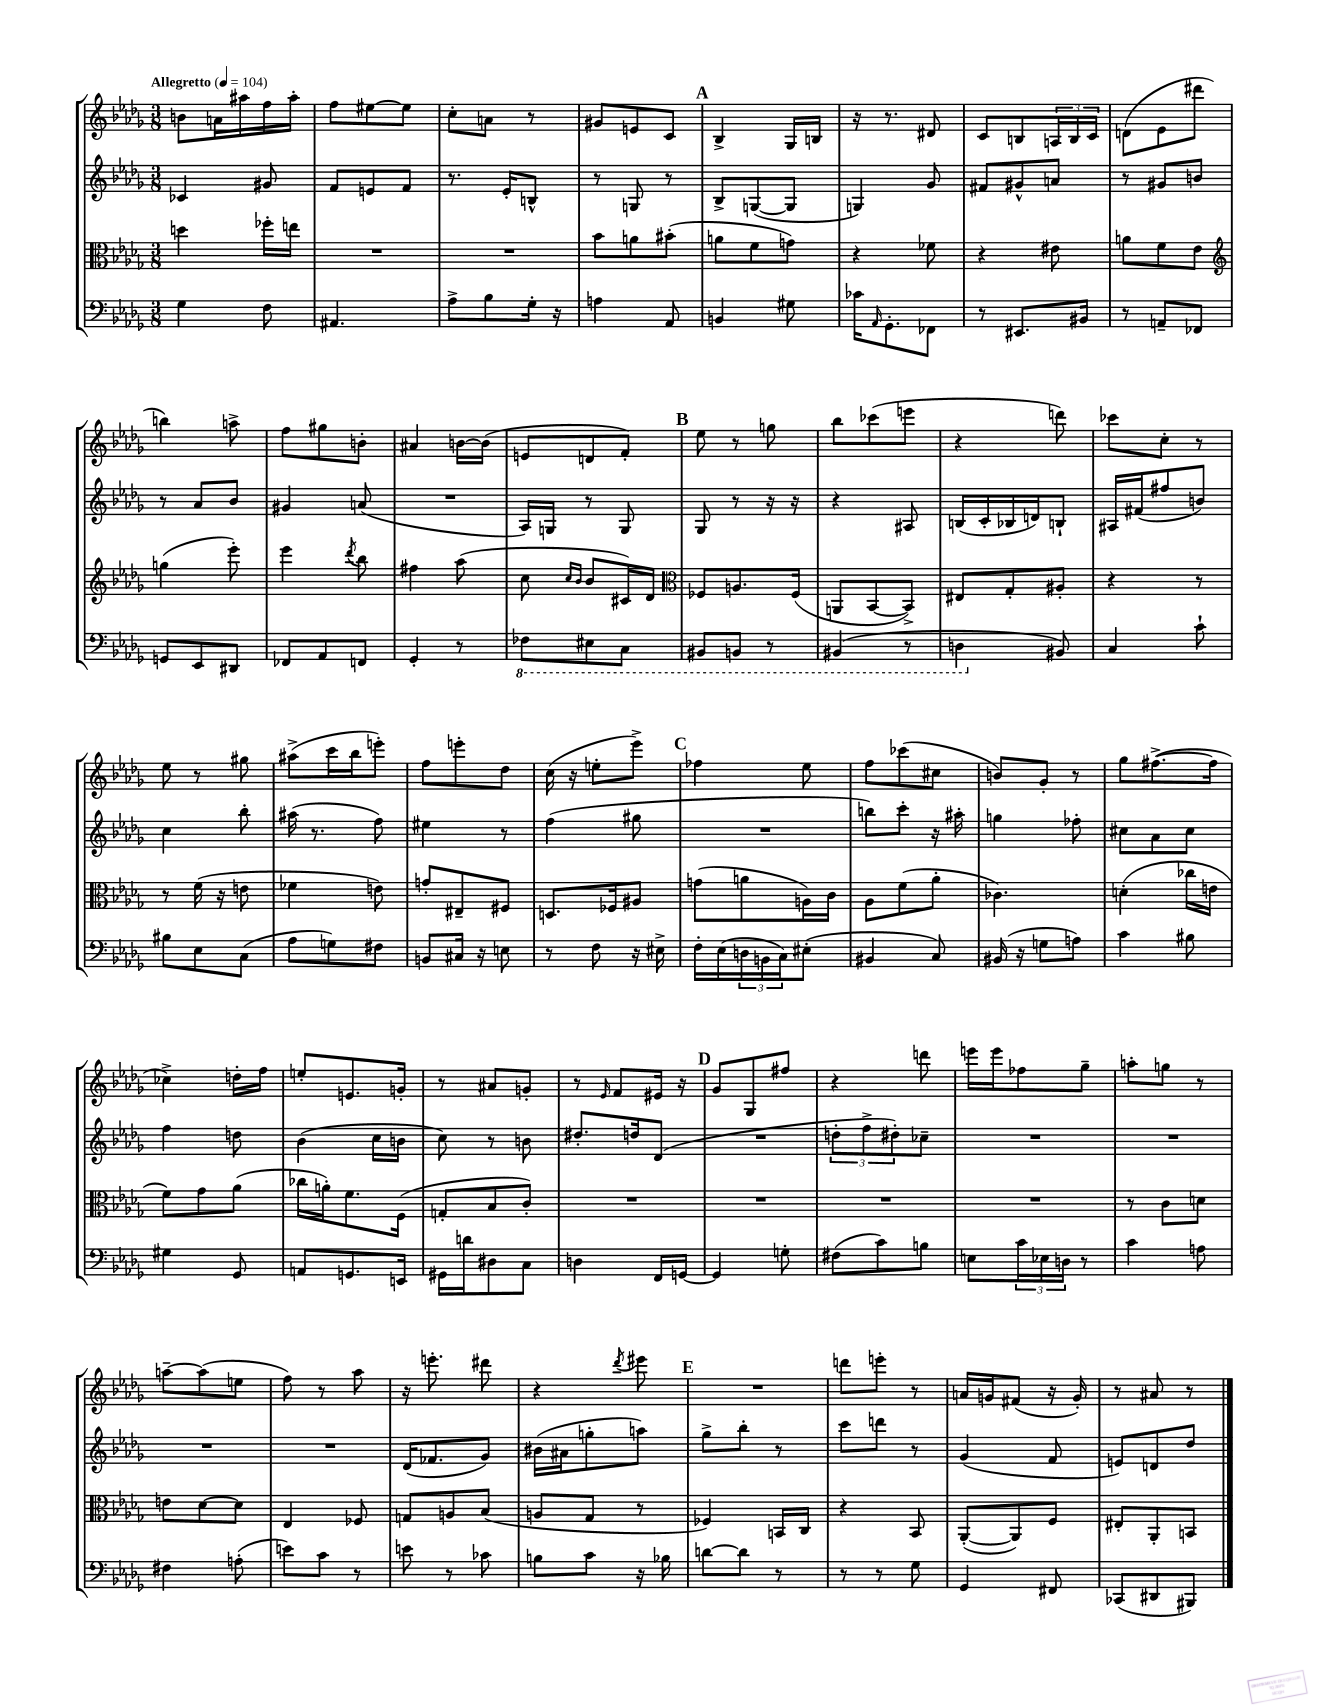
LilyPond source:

<<
\new StaffGroup <<
\new Staff = "s0" {
    \clef treble \key des \major \numericTimeSignature \time 3/8 \tempo "Allegretto" 4 = 104
    b'8 a'16 ais''16 f''16 ais''16-. |
    f''8 eis''8~ eis''8 |
    c''8-. a'8 r8 |
    gis'8 e'8 c'8 |
    \mark \markup { \bold "A" } bes4-> ges16 b16 |
    r16 r8. dis'8 |
    c'8 b8 \tuplet 3/2 { a16 b16 c'16 } |
    d'8( ees'8 dis'''8 |
    b''4) a''8-> |
    f''8 gis''8 b'8-. |
    ais'4 b'16~ b'16( |
    e'8 d'8 f'8-.) |
    \mark \markup { \bold "B" } ees''8 r8 g''8 |
    bes''8 ces'''8( e'''8 |
    r4 d'''8) |
    ces'''8 c''8-. r8 |
    ees''8 r8 gis''8 |
    ais''8->( c'''16 bes''16 e'''8-.) |
    f''8 e'''8-. des''8 |
    c''16( r16 e''8-. ees'''8->) |
    \mark \markup { \bold "C" } fes''4 ees''8 |
    f''8 ces'''8( cis''8 |
    b'8) ges'8-. r8 |
    ges''8 fis''8.~->( fis''16 |
    ces''4->) d''16-. f''16 |
    e''8-. e'8. g'16-. |
    r8 ais'8 g'8-. |
    r8 \grace { ees'16 } f'8 eis'16 r16 |
    \mark \markup { \bold "D" } ges'8 ges8 fis''8 |
    r4 d'''8 |
    e'''16 e'''16 fes''8 ges''8-- |
    a''8-. g''8 r8 |
    a''8~-- a''8( e''8 |
    f''8) r8 aes''8 |
    r16 e'''8.-. dis'''8 |
    r4 \acciaccatura { des'''8 } eis'''8 |
    \mark \markup { \bold "E" } R4. |
    d'''8 e'''8-. r8 |
    a'16 g'16 fis'8( r16 g'16-.) |
    r8 ais'8 r8 \bar "|." |
}
\new Staff = "s1" {
    \clef treble \key des \major \numericTimeSignature \time 3/8
    ces'4 gis'8 |
    f'8 e'8 f'8 |
    r8. ees'16-. b8-^ |
    r8 g8 r8 |
    \mark \markup { \bold "A" } bes8-> g8~( g8 |
    g4) ges'8 |
    fis'8 gis'8-^ a'8 |
    r8 gis'8 b'8 |
    r8 aes'8 bes'8 |
    gis'4 a'8( |
    R4. |
    aes16) g16 r8 g8 |
    \mark \markup { \bold "B" } ges8 r8 r16 r16 |
    r4 ais8 |
    b16( c'16-. bes16 d'16) b8-! |
    ais16 fis'16( fis''8 b'8) |
    c''4 bes''8-. |
    ais''16( r8. f''8) |
    eis''4 r8 |
    f''4( gis''8 |
    \mark \markup { \bold "C" } R4. |
    b''8) c'''8-. r16 ais''16-. |
    g''4 fes''8-. |
    cis''8 aes'8 cis''8 |
    f''4 d''8 |
    bes'4( c''16 b'16 |
    c''8) r8 b'8 |
    dis''8.-. d''16 des'8( |
    \mark \markup { \bold "D" } R4. |
    \tuplet 3/2 { d''8-. f''8-> dis''8-.) } ces''8-- |
    R4. |
    R4. |
    R4. |
    R4. |
    des'16( fes'8. ges'8) |
    bis'16( ais'16 g''8-. a''8) |
    \mark \markup { \bold "E" } ges''8-> bes''8-. r8 |
    c'''8 d'''8 r8 |
    ges'4( f'8 |
    e'8) d'8 des''8 \bar "|." |
}
\new Staff = "s2" {
    \clef alto \key des \major \numericTimeSignature \time 3/8
    d''4 fes''16-. e''16 |
    R4. |
    R4. |
    bes'8 a'8 bis'8-.( |
    \mark \markup { \bold "A" } a'8 f'8 g'8) |
    r4 fes'8 |
    r4 eis'8 |
    a'8 f'8 ees'8 |
    \clef treble g''4( ees'''8-.) |
    ees'''4 \acciaccatura { des'''8 } bes''8 |
    fis''4 aes''8( |
    c''8 \grace { c''16 bes'16 } bes'8 cis'16) des'16 |
    \mark \markup { \bold "B" } \clef alto fes8 a8. fes16( |
    a,8 bes,8~ bes,8->) |
    eis8 ges8-. ais8-. |
    r4 r8 |
    r8 f'16( r16 e'8 |
    fes'4 e'8) |
    g'8-. eis8-- fis8 |
    d8. fes16 ais8 |
    \mark \markup { \bold "C" } g'8( a'8 a16) c'16 |
    aes8 f'8( aes'8-. |
    ces'4.) |
    d'4-.( ces''16 e'16 |
    f'8) ges'8 aes'8( |
    ces''16 a'16-.) f'8. f16( |
    g8-. bes8 c'8-.) |
    R4. |
    \mark \markup { \bold "D" } R4. |
    R4. |
    R4. |
    r8 c'8 d'8 |
    e'8 des'8~ des'8 |
    ees4 fes8 |
    g8 a8 bes8( |
    a8 ges8 r8 |
    \mark \markup { \bold "E" } fes4) b,16 c16 |
    r4 bes,8 |
    aes,8~-.( aes,8) f8 |
    eis8-. aes,8-. b,8 \bar "|." |
}
\new Staff = "s3" {
    \clef bass \key des \major \numericTimeSignature \time 3/8
    ges4 f8 |
    ais,4. |
    aes8-> bes8 ges16-. r16 |
    a4 aes,8 |
    \mark \markup { \bold "A" } b,4 gis8 |
    ces'16 \grace { aes,16 } ges,8.-. fes,8 |
    r8 eis,8. bis,16 |
    r8 a,8-- fes,8 |
    g,8 ees,8 dis,8 |
    fes,8 aes,8 f,8 |
    ges,4-. r8 |
    \ottava #-1 fes,8 eis,8 c,8 |
    \mark \markup { \bold "B" } bis,,8 b,,8 r8 |
    bis,,4( r8 |
    d,4 \ottava #0 bis,8) |
    c4 c'8-! |
    bis8 ees8 c8( |
    aes8 g8) fis8 |
    b,8 cis16 r16 e8 |
    r8 f8 r16 eis16-> |
    \mark \markup { \bold "C" } f16-. ees16( \tuplet 3/2 { d16 b,16 c16) } eis8-.( |
    bis,4 c8) |
    bis,16( r16 g8 a8) |
    c'4 bis8 |
    gis4 ges,8 |
    a,8 g,8. e,16 |
    gis,16 d'16 dis8 c8 |
    d4 f,16 g,16~ |
    \mark \markup { \bold "D" } g,4 g8-. |
    fis8( c'8) b8 |
    e8 \tuplet 3/2 { c'16 ees16 d16 } r8 |
    c'4 a8 |
    fis4 a8-.( |
    e'8) c'8 r8 |
    e'8 r8 ces'8 |
    b8 c'8 r16 bes16 |
    \mark \markup { \bold "E" } d'8~ d'8 r8 |
    r8 r8 ges8 |
    ges,4 fis,8 |
    ces,8( dis,8 bis,,8) \bar "|." |
}
>>
>>
\layout { \context { \Score \remove "Bar_number_engraver" } }
